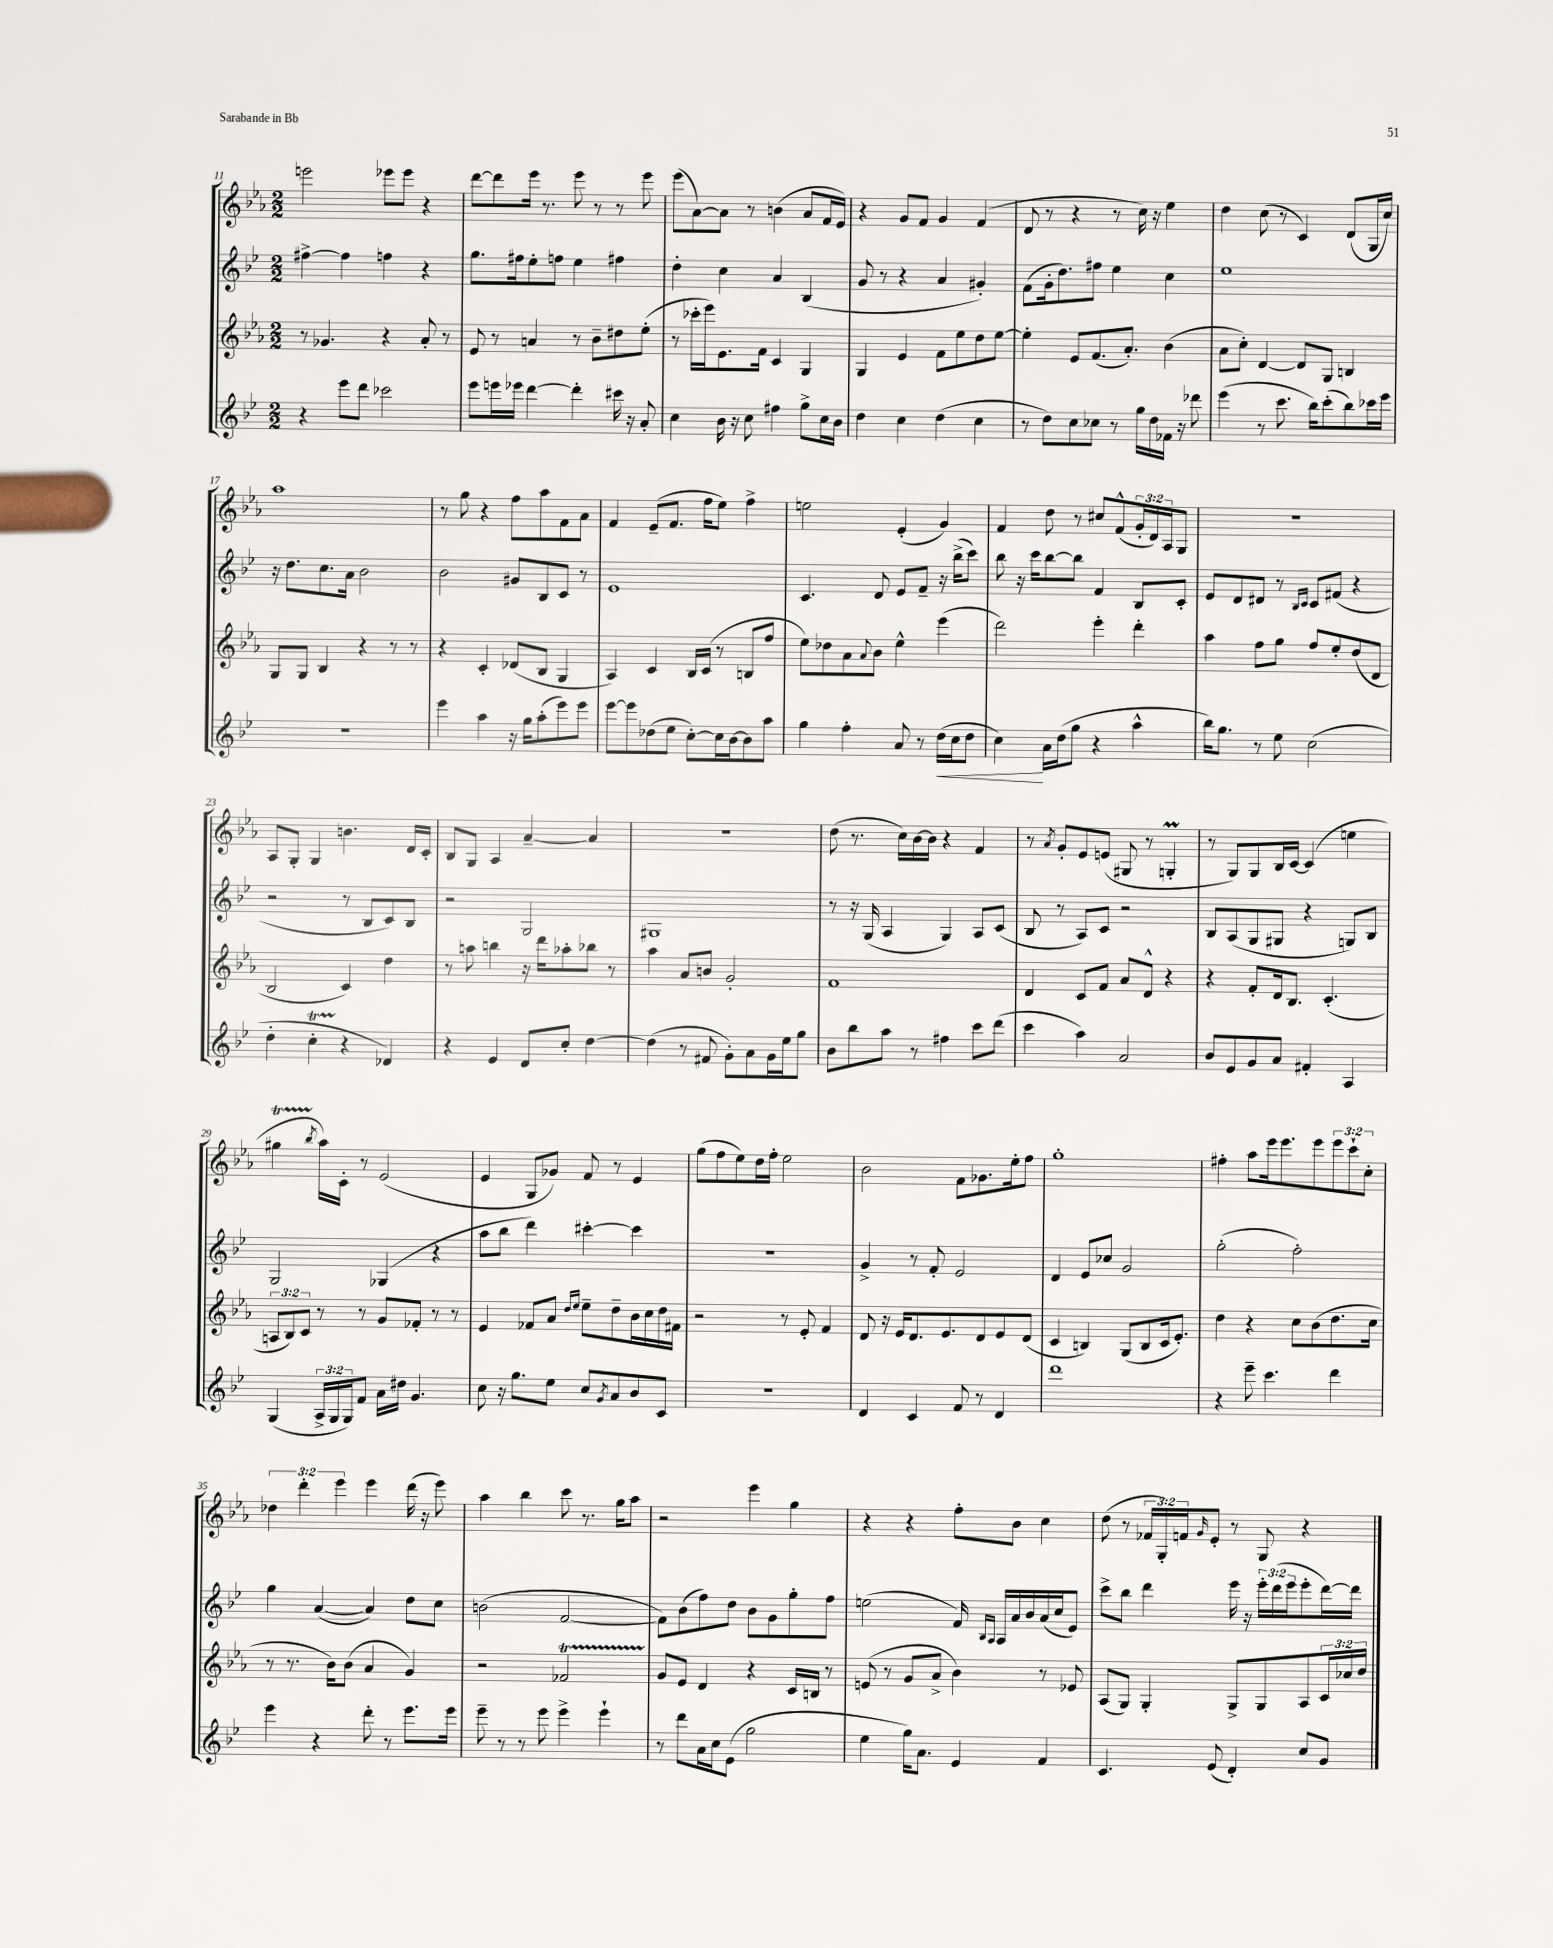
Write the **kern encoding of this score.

**kern	**kern	**kern	**kern
*staff4	*staff3	*staff2	*staff1
*clefG2	*clefG2	*clefG2	*clefG2
*k[b-e-]	*k[b-e-a-]	*k[b-e-]	*k[b-e-a-]
*M2/2	*M2/2	*M2/2	*M2/2
4r	8r	[4ff#^	2eee
.	4.g-	.	.
8eee-	.	4ff#]	.
8ddd	.	.	.
2ccc-	4r	4ff	8eee-
.	.	.	8eee-
.	8a-'	4r	4r
.	8r	.	.
=	=	=	=
8eee-	8e-	8.gg	[8ddd
16eee	8r	.	8ddd]
16eee-	.	16ff#	.
[4ddd	4a	8ee-'	16eee-
.	.	.	8.r
.	.	8ff	.
4ddd']	8r	4ee-	8eee-
.	8b-~	.	8r
16ccc#	8dd#	4ff#	8r
16r	.	.	.
8a'	(8ee-'	.	8eee-
=	=	=	=
4cc	8r	4dd'	(8eee-
.	16ccc-'	.	[8a-)
.	16eee-)	.	.
16b-	8.e-	4cc	8a-]
16r	.	.	.
8cc	.	.	8r
.	16f	.	.
4ff#	4c	4a	(4b
8gg^	4G	(4B-	8a-
16cc	.	.	16f
16b-	.	.	16e-)
=	=	=	=
4dd	4G	8g	4r
.	.	8r	.
4cc	4e-	4r	8g
.	.	.	8f
(4dd	8f	4a	4g
.	8ee-	.	.
4cc	8dd	4g#')	(4f
.	[8ee-	.	.
=	=	=	=
8r	4ee-']	(8f	8d
8dd)	.	16g'	8r
.	.	8.dd)	.
8cc	8e-	.	4r
8cc-	(8.f	8ff#	.
8r	.	4ee-	8r
.	8.a-')	.	.
16gg	.	.	16cc)
16dd	.	.	16r
16f-	(4b-	4cc	4ee-
16r	.	.	.
8ddd-	.	.	.
=	=	=	=
(4eee-	8a-	1ee-	4dd
.	8cc')	.	.
8r	[4d	.	(8cc
8.ccc	.	.	8r
.	8d]	.	4c)
16bb-)	.	.	.
(8ccc'	8G	.	.
8bb-)	4B	.	(8d
16ccc-	.	.	16G
16eee-	.	.	16cc)
=	=	=	=
1r	8G	16r	1aa-
.	.	8.dd	.
.	8G	.	.
.	4B-	8.cc	.
.	.	16a	.
.	4r	2b-	.
.	8r	.	.
.	8r	.	.
=	=	=	=
4eee-	4r	2b-	8r
.	.	.	8gg
4aa	4c'	.	4r
16r	(8d-	8g#	8ff
16gg	.	.	.
(8aa'	8B-	8B-	8aa-
8eee-)	4G	8c	8f
8eee-	.	8r	8a-
=	=	=	=
[8eee-	4A-)	1e-	4f
8eee-]	.	.	.
(8dd-	4c	.	(8e-~
8ee-	.	.	8.f
[8cc')	16B-	.	.
.	(16c	.	16ff
16cc]	8r	.	8ee-)
[16b-	.	.	.
8b-]	8B	.	4ff^
8aa	8ff	.	.
=	=	=	=
4gg	8ee-)	4.c	2ee
.	8dd-	.	.
4ff'	8a-	.	.
.	8qqa-	.	.
.	8b-	8d	.
8a	4ee-^^	8e-	(4e-'
8r	.	8f~	.
(16dd	(4eee-	16r	4g)
16cc	.	(16bb-^	.
8dd	.	8ccc)	.
=	=	=	=
4cc)	2ddd)	8bb-	4f
.	.	16r	.
.	.	16ccc	.
16a	.	[8bb-	8dd
(16dd	.	.	.
8gg	.	8bb-]	8r
4r	4eee-'	4f	8cc#
.	.	.	(8f^^
4aa^^	4ddd'	8B-	24g'
.	.	.	24d)
.	.	.	24A-
.	.	8c'	8G
=	=	=	=
16bb-)	4aa-	8e-	1r
8.gg	.	.	.
.	.	8d	.
8r	8ff	8d#	.
8ee-	8gg	8r	.
.	.	16qqB-	.
.	.	16qqc	.
(2cc	8ff	8c	.
.	8ee-'	(8f#	.
.	(8dd	4r	.
.	8d	.	.
=	=	=	=
4dd'	2B-	2r	8A-
.	.	.	8G'
4cc'	.	.	4G
4r	4c)	8r	4.b
.	.	8B-	.
4d-)	4dd	8c)	.
.	.	8B-	16d
.	.	.	16c'
=	=	=	=
4r	8r	2r	8B-
.	8aa	.	8G
4e-	4bb	.	4A-
8d	16r	2G	[4a-~
.	16ddd	.	.
8cc'	8aa-'	.	.
[4dd	8bb-	.	4a-]
.	8r	.	.
=	=	=	=
(4dd]	4aa-	1G#	1r
8r	8a-	.	.
8f#	8b	.	.
8g')	2g'	.	.
8a	.	.	.
16g	.	.	.
16ee-	.	.	.
8gg	.	.	.
=	=	=	=
8b-	1f	8r	(8dd
8bb-	.	16r	8.r
.	.	(16G	.
8aa	.	4A	.
.	.	.	16cc)
8r	.	.	[16b-
.	.	.	16b-]
4ff#	.	4G)	4r
8ccc	.	8A	4f
(8ddd	.	(8c	.
=	=	=	=
4ccc	4d	8B-	8r
.	.	.	8qa-
.	.	8r	8g'
4aa)	8c	8A)	8e-
.	8f	8c	(8e
2a	8a-	2r	8G#
.	8d^^	.	8r
.	4r	.	4G'
=	=	=	=
8b-	4r	8B-	8r
8e-	.	(8A	8G)
8g	8f'	8G	8G
8a	16d	8G#	16B-
.	8.B-	.	[16c
4f#'	.	4r	(4c]
.	(4.c'	.	.
4A	.	8G)	4ee
.	.	8B-	.
=	=	=	=
(4G	12A	2G	4gg#
.	12B-)	.	.
.	12c	.	.
.	.	.	8qbb-
24A^	8r	.	16aa-)
24G	.	.	.
.	.	.	16c'
24G)	.	.	.
8f	8r	.	8r
16a	8g	(4G-	(2e-
16dd#	.	.	.
4.g	8f-'	.	.
.	8r	4r	.
.	8r	.	.
=	=	=	=
8cc	4e-	8aa	4e-
16r	.	8bb-	.
8.gg	.	.	.
.	8f-	4ddd)	8G
8ee-	8a-	.	8g-)
.	16qqdd	.	.
.	16qqee-	.	.
8cc	8ee-~	[4ccc#'	8f
8qg	.	.	.
8a	8dd~	.	8r
8b-	16b-	4ccc#]	4e-
.	16cc	.	.
8c	16dd	.	.
.	16f#	.	.
=	=	=	=
1r	2r	1r	(8gg
.	.	.	8ff
.	.	.	8ee-)
.	.	.	16dd
.	.	.	16ff'
.	8r	.	2ee-
.	8e-'	.	.
.	4f	.	.
=	=	=	=
4d	8d	4g^	2b-
.	16r	.	.
.	16e-	.	.
4c	8.d	8r	.
.	.	8f'	.
.	8.e-	.	.
8f	.	2e-	8f
8r	8d	.	8.g-
4d	8e-	.	.
.	.	.	16ee-'
.	(8d	.	8ff
=	=	=	=
1ddd	4c	4d	1gg'
.	4B)	8e-	.
.	.	8cc-	.
.	(8G	2g	.
.	8B	.	.
.	16c	.	.
.	8.e-')	.	.
=	=	=	=
4r	4dd	(2gg'	4ff#'
8eee-~	4r	.	8aa-
4.ccc	.	.	16eee-
.	.	.	8.eee-
.	8cc	2ff')	.
.	(8b-	.	8eee-
4ddd	8.dd	.	12eee-
.	.	.	12ccc`
.	.	.	12cc'
.	16cc	.	.
=	=	=	=
4eee-	8r	4gg	6dd-
.	8.r	.	.
.	.	.	6ddd'
4r	.	([4a	.
.	16b-)	.	.
.	.	.	6eee-
.	(8b-	.	.
8ddd'	4a-	4a])	4eee-
8r	.	.	.
8.eee-	4g)	8dd	(16ddd
.	.	.	16r
.	.	8cc	8eee-)
16eee-	.	.	.
=	=	=	=
8eee-~	2r	(2b	4aa-
8r	.	.	.
8r	.	.	4bb-
8eee-	.	.	.
4eee-^	2f-	[2f	8ccc
.	.	.	8.r
4eee-`	.	.	.
.	.	.	16gg
.	.	.	8aa-
=	=	=	=
8r	8g	8f])	2r
8ddd	8e-	(8b-	.
16a	4d	8ff)	.
16cc	.	.	.
(8e-	.	8dd	.
2gg	4r	8b-	4eee-
.	.	8g	.
.	16c	8gg'	4gg
.	16B	.	.
.	8r	8ff	.
=	=	=	=
4ee-	(8e	(2ee	4r
.	8r	.	.
16gg)	8g	.	4r
8.a	.	.	.
.	8a-^	.	.
4e-	4b-)	16f)	8ff'
.	.	16qqB-	.
.	.	16qqA	.
.	.	16A	.
.	.	16a	8b-
.	.	16b-	.
4f	8r	(16a	4cc
.	.	16cc	.
.	8e-	8e-)	.
=	=	=	=
4.c	(8A-	8ccc^	(8dd
.	8G)	8bb-	8r
.	4G'	4ddd	24f-
.	.	.	24G')
.	.	.	24f
.	.	.	16qqg
(8e-	.	.	8e-'
4d')	8G^	16eee-	8r
.	.	16r	.
.	8G	24eee-'	8G
.	.	(24ddd	.
.	.	24eee-	.
8cc	8A-	8eee-'	4r
8g	24c	[16ddd)	.
.	24cc-	.	.
.	.	16ddd]	.
.	24dd	.	.
==	==	==	==
*-	*-	*-	*-
